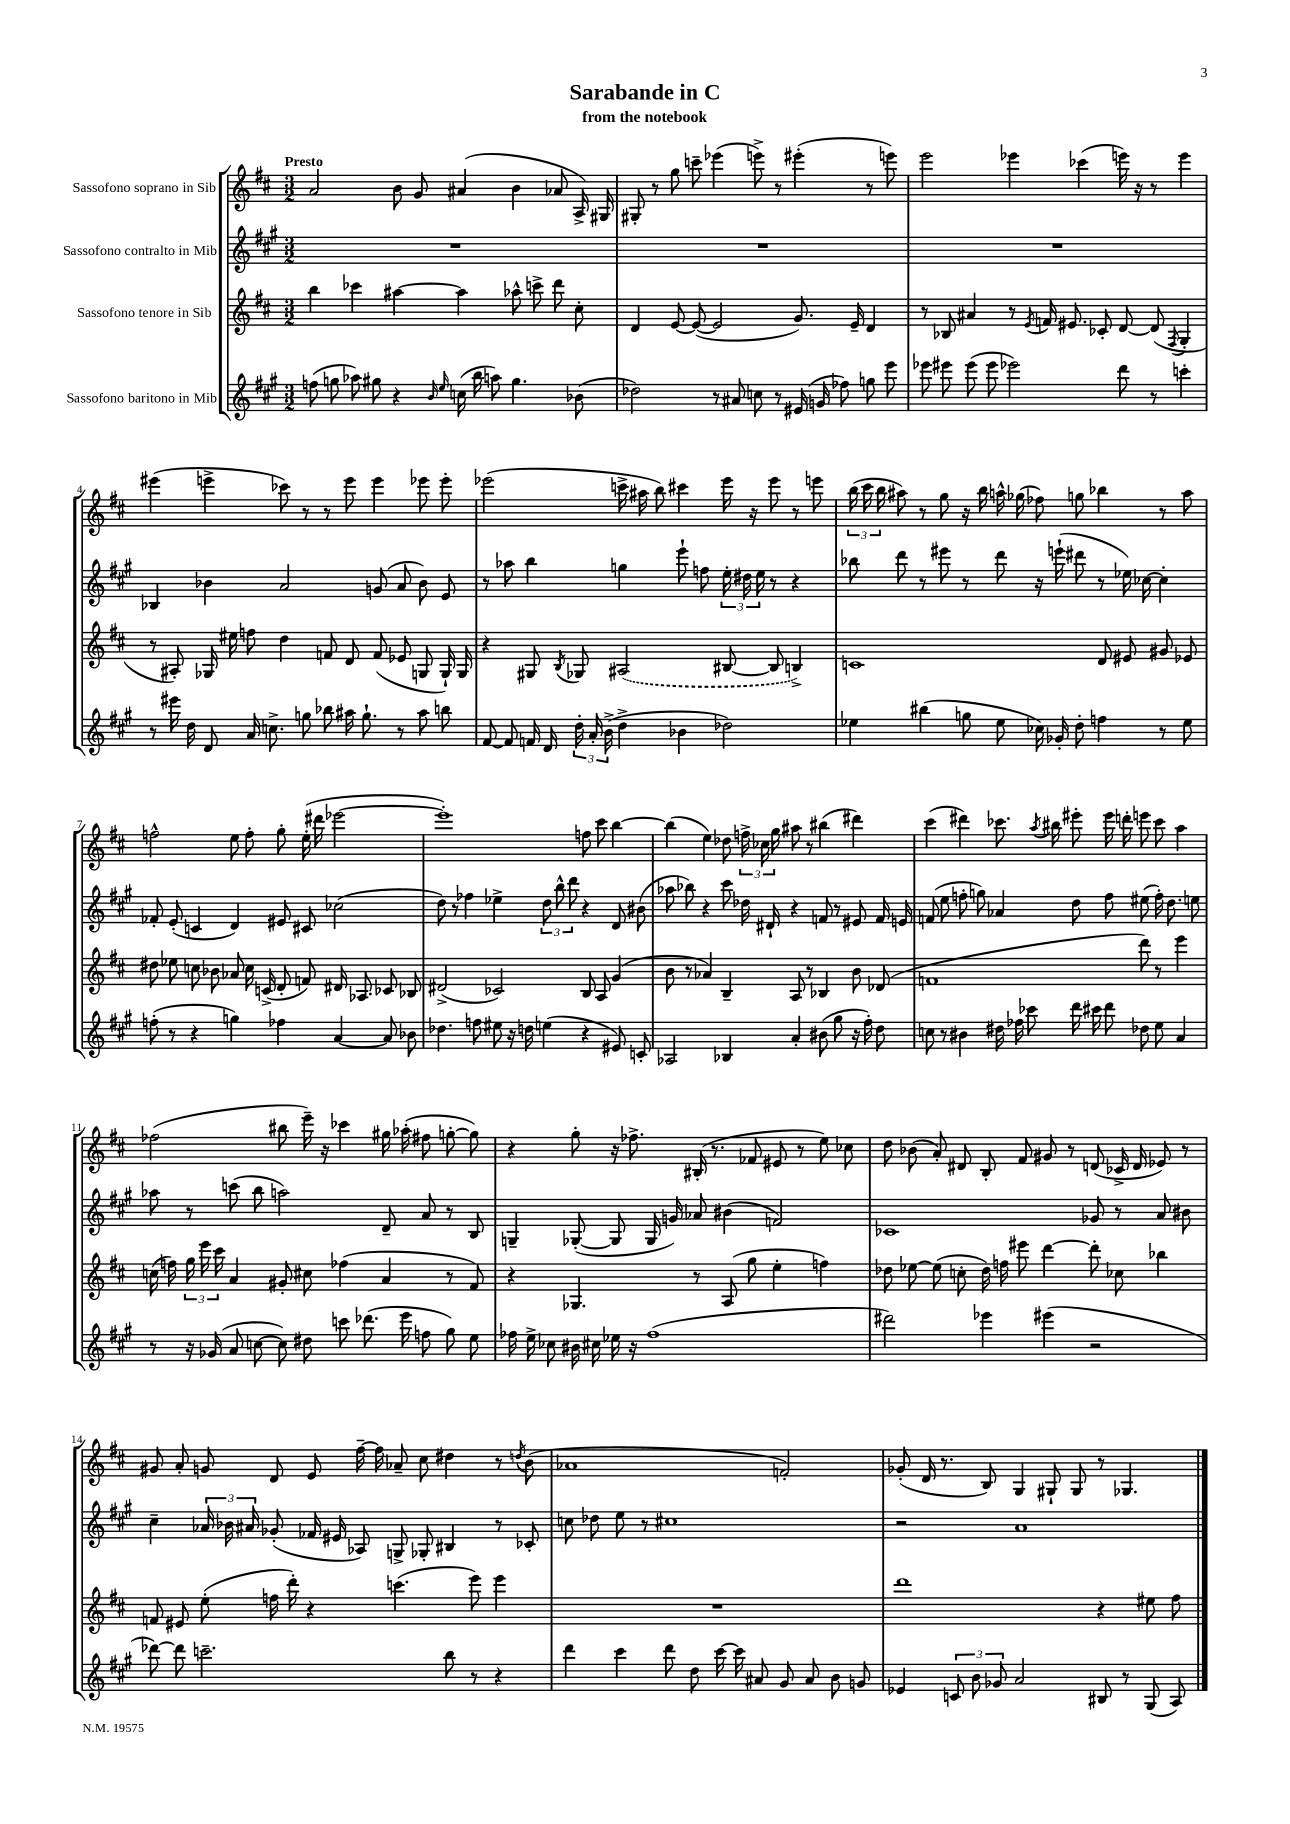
\header { title = "Sarabande in C" subtitle = "from the notebook" }
<<
\new StaffGroup <<
\new Staff = "s0" \with { instrumentName = "Sassofono soprano in Sib" } {
    \clef treble \key d \major \numericTimeSignature \time 3/2 \tempo "Presto"
    \autoBeamOff a'2 b'8 g'8 ais'4( b'4 aes'8 a16->) gis16 |
    gis8-. r8 g''8 c'''8-- ees'''4( e'''8->) r8 eis'''4-.( r8 e'''8) |
    e'''2 ees'''4 ces'''4( e'''16) r16 r8 e'''4 |
    eis'''4( e'''4-> ces'''8) r8 r8 e'''8 e'''4 ees'''8 ees'''8-. |
    ees'''2( c'''16-> ais''16 b''8) cis'''4 ees'''16 r16 ees'''8 r8 e'''8 |
    \tuplet 3/2 { b''16( cis'''16 b''16 } ais''8) r8 g''8 r16 b''16 a''16-^ ges''16( fes''8) g''8 bes''4 r8 a''8 |
    f''2-^ e''8 f''8-. g''8-. e''16-.( dis'''16 ees'''2~ |
    ees'''1-.) f''8 cis'''8 b''4~ |
    b''4( e''4) des''8 \tuplet 3/2 { f''16-> ces''16 g''16 } ais''8 r8 bis''4( dis'''4) |
    cis'''4( dis'''4) ces'''8. \acciaccatura { a''8 } bis''16 eis'''8-. eis'''16 d'''16-. e'''8 ces'''8 a''4 |
    fes''2( bis''8 e'''16--) r16 ces'''4 gis''16 aes''16-.( fis''8 g''8~-. g''8) |
    r4 g''8-. r16 fes''8.-> bis16-.( r8. fes'8 eis'8 r8 e''8) ces''8 |
    d''8 bes'8( a'8-.) dis'8 b8-. fis'8 gis'8 r8 d'8( ces'16-> d'16 ees'8) r8 |
    gis'8 a'8-. g'8 d'8 e'8 fis''16~-- fis''16 aes'8-- cis''8 dis''4 r8 \acciaccatura { d''8 } b'8( |
    aes'1 f'2-.) |
    ges'8-.( d'16 r8. b8) g4 gis8-! gis8 r8 ges4. \bar "|." |
}
\new Staff = "s1" \with { instrumentName = "Sassofono contralto in Mib" } {
    \clef treble \key a \major \numericTimeSignature \time 3/2
    \autoBeamOff R1. |
    R1. |
    R1. |
    bes4 bes'4 a'2 g'8( a'8 bes'8) e'8 |
    r8 aes''8 b''4 g''4 e'''8-! f''8 \tuplet 3/2 { e''16-. dis''16 e''16 } r8 r4 |
    bes''8 d'''8 r8 eis'''8 r8 d'''8 r16 e'''16-!( dis'''8 r8 ees''16) ces''16~ ces''4-. |
    fes'8-. e'8-.( c'4 d'4) eis'8 cis'8 ces''2( |
    d''8) r8 fes''4 ees''4-> \tuplet 3/2 { d''8 b''8-^ d'''8 } r4 d'8 bis'8( |
    aes''8 bes''8) r4 cis'''8 des''16 dis'16-! r4 f'8 r8 eis'8 f'16 e'16 |
    f'8( e''8 f''8-. g''8) aes'4 d''8 f''8 eis''8( f''16-.) d''8. e''8 |
    aes''8 r8 c'''8( b''8 a''2) d'8-- a'8 r8 b8 |
    g4-- ges8~-.( ges8 ges16 g'16) aes'8 bis'4( f'2) |
    ces'1 ges'8 r8 a'8 bis'8 |
    cis''4-- \tuplet 3/2 { aes'16 bes'16 ais'16 } ges'8-.( fes'16 eis'16 aes8) g8-> ges8-. bis4 r8 ces'8-. |
    c''8 des''8 e''8 r8 cis''1 |
    r2 a'1 \bar "|." |
}
\new Staff = "s2" \with { instrumentName = "Sassofono tenore in Sib" } {
    \clef treble \key d \major \numericTimeSignature \time 3/2
    \autoBeamOff b''4 ces'''4 ais''4~ ais''4 aes''8-^ c'''8-> d'''8 cis''8-. |
    d'4 e'8~ e'8~( e'2 g'8.) e'16-- d'4 |
    r8 bes8 ais'4 r8 \acciaccatura { e'8 } f'16 eis'8. ces'8-. d'8~ d'8( \acciaccatura { fis8 } g4-. |
    r8 ais8-.) ges16 eis''16 f''8 d''4 f'8 d'8 f'8( ees'8 g8 g16-!) g16 |
    r4 gis8 \acciaccatura { b8 } ges8 \once \slurDashed ais2( bis8~ bis8 b4->) |
    c'1 d'8 eis'8 gis'8 ees'8 |
    dis''8 ees''8 c''8 bes'8 aes'8 c''16 c'16->( d'8-. f'8) dis'16 aes8. ces'8 bes8 |
    dis'2->( ces'2) b8 a8 g'4( |
    b'8 r8 aes'4) b4-- a8 r8 bes4 b'8 des'8( |
    f'1 d'''8) r8 e'''4 |
    c''16( f''16) \tuplet 3/2 { g''16 e'''16 cis'''16 } a'4 gis'8-. cis''8 fes''4( a'4 r8 fis'8) |
    r4 ges4. r8 a8( g''8 e''4-. f''4) |
    des''8 ees''8~ ees''8( c''8-. des''16) f''16 eis'''8 d'''4~ d'''8-. ces''8 bes''4 |
    f'8 eis'8 e''8-.( f''16 d'''16-.) r4 c'''4.( e'''8) e'''4 |
    R1. |
    d'''1 r4 eis''8 fis''8 \bar "|." |
}
\new Staff = "s3" \with { instrumentName = "Sassofono baritono in Mib" } {
    \clef treble \key a \major \numericTimeSignature \time 3/2
    \autoBeamOff f''8( g''8 aes''8) gis''8 r4 \grace { b'16 e''16 } c''16( b''16 a''8) gis''4. bes'8( |
    des''2) r8 ais'8 c''8 r8 eis'16( g'16 fes''8) g''8 e'''8 |
    ees'''8 eis'''8 eis'''8( eis'''8 ees'''2) d'''8 r8 c'''4-. |
    r8 eis'''16 d''16 d'8 a'16 c''8.-> g''8 bes''8 ais''16 g''8.-! r8 ais''8 b''8 |
    fis'8~ fis'8 f'16 d'16 \tuplet 3/2 { d''16-. a'16-. b'16->( } d''4-> bes'4 des''2) |
    ees''4 bis''4( g''8 ees''8 ces''16) ges'16-. d''8-. f''4 r8 ees''8 |
    f''8-.( r8 r4 g''4) fes''4 a'4~ a'8 bes'8 |
    des''4. f''8 eis''8 r16 d''16 e''4( r4 eis'8) c'8-. |
    aes2 bes4 a'4-. bis'8( gis''8 r16 fis''16-.) d''8 |
    c''8 r8 bis'4 dis''16 fes''16 ces'''8 d'''16 cis'''16 d'''8 des''8 e''8 a'4 |
    r8 r16 ges'16( a'8 c''8~ c''8) dis''8 c'''8 des'''8.( e'''16 f''8 gis''8) e''8 |
    fes''16 e''16-> ces''8 bis'16 cis''16 ees''16 r16 fes''1( |
    dis'''2) ees'''4 eis'''4( r2 |
    des'''8~) des'''8 c'''2.-- b''8 r8 r4 |
    d'''4 cis'''4 d'''8 d''8 cis'''16~ cis'''16 ais'8 gis'8 ais'8 b'8 g'8 |
    ees'4 \tuplet 3/2 { c'8 b'8 ges'8 } a'2 bis8 r8 gis8( a8) \bar "|." |
}
>>
>>
